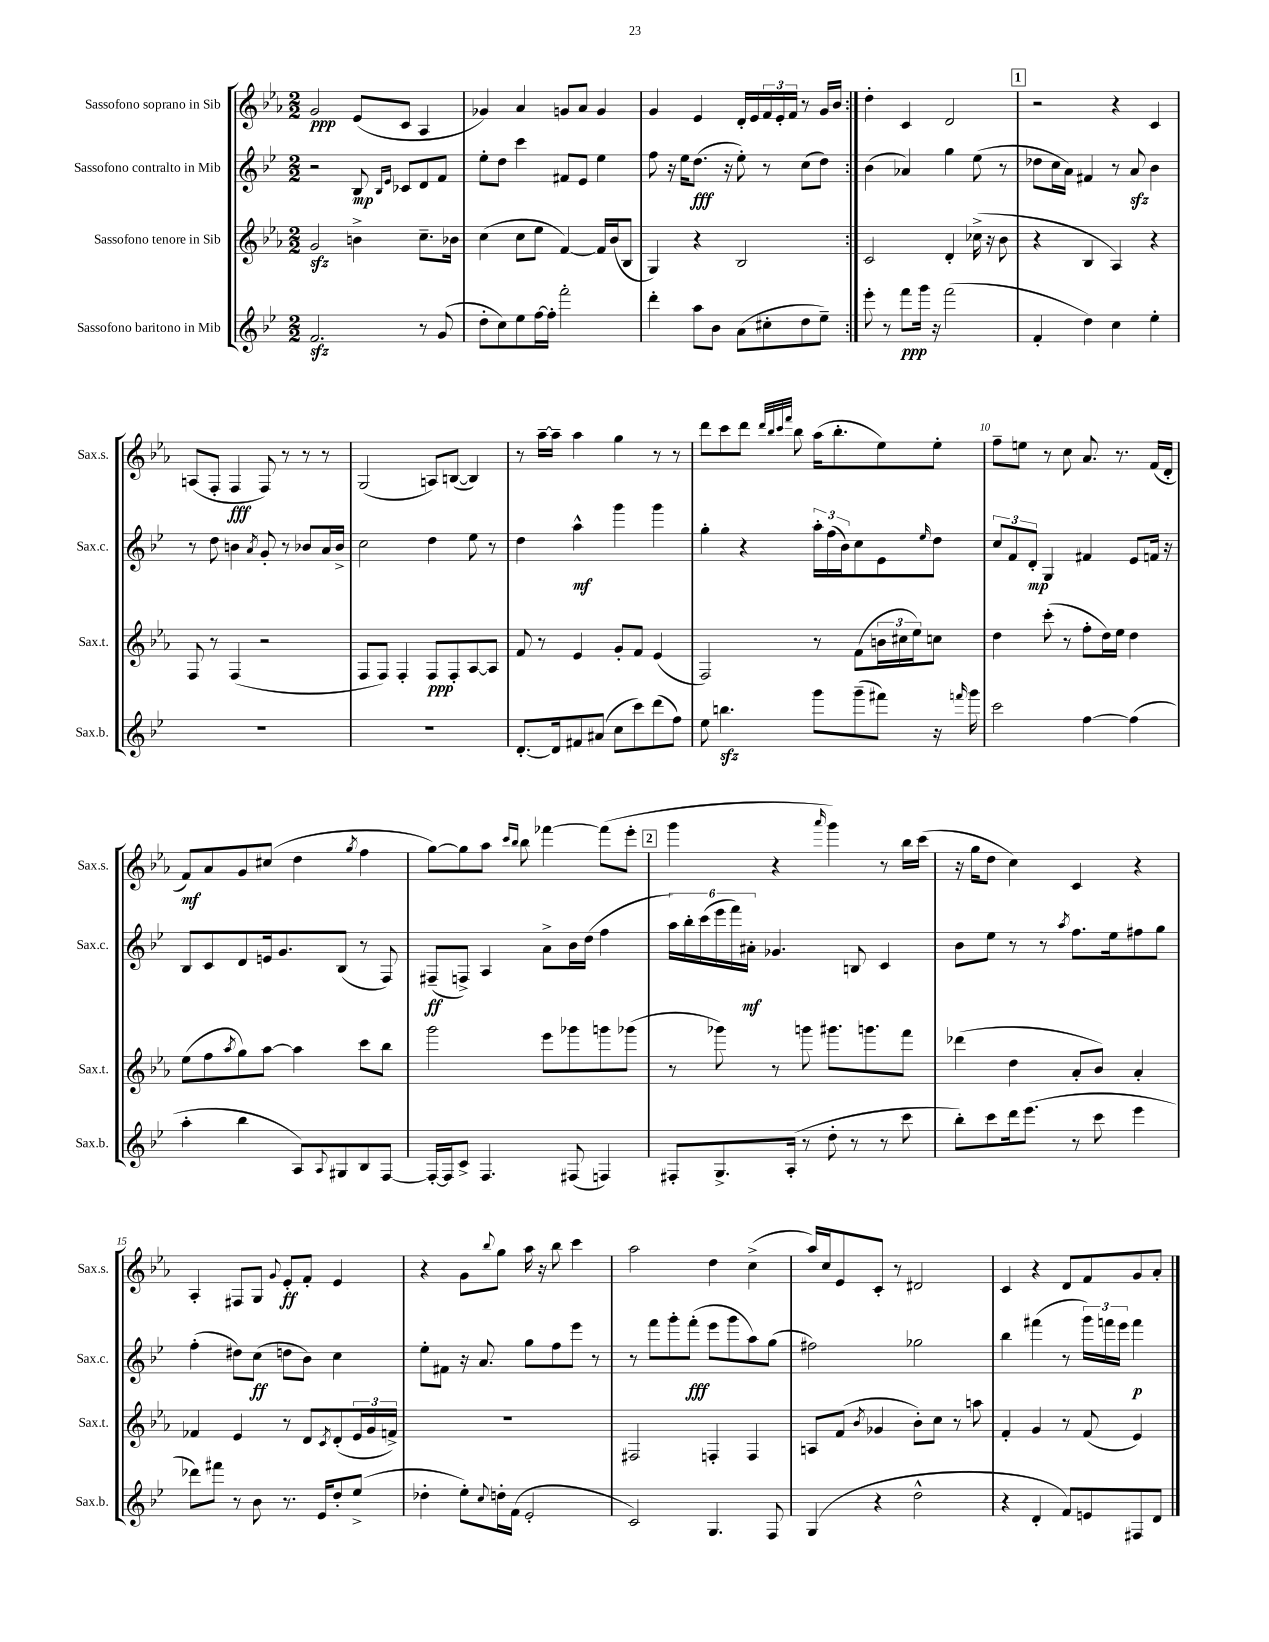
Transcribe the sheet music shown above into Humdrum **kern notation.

**kern	**kern	**kern	**kern
*staff4	*staff3	*staff2	*staff1
*clefG2	*clefG2	*clefG2	*clefG2
*k[b-e-]	*k[b-e-a-]	*k[b-e-]	*k[b-e-a-]
*M2/2	*M2/2	*M2/2	*M2/2
2.f	2g	2r	2g
.	4b^	8B-	(8e-
.	.	16qqB-	.
.	.	16qqe-	.
.	.	8c-	8c
8r	8.cc~	8d	4A-
(8g	.	8f	.
.	16b-	.	.
=	=	=	=
8dd'	(4cc	8ee-'	4g-)
8cc)	.	8dd	.
8ee-	8cc	4ccc	4a-
[16ff	8ee-	.	.
16ff']	.	.	.
2fff'	[4f)	8f#	8g
.	.	8e-	8a-
.	16f]	4ee-	4g
.	(16b-	.	.
.	8B-	.	.
=	=	=	=
4ddd'	4G)	8ff	4g
.	.	16r	.
.	.	16ee-	.
8aa	4r	(8.dd	4e-
8b-	.	.	.
.	.	16r	.
(8a	2B-	8ee-')	16d'
.	.	.	16e-
8cc#'	.	8r	24f
.	.	.	24e-'
.	.	.	24f
8dd	.	(8cc	8r
8ee-~)	.	8dd)	16g
.	.	.	16b-
=:|!	=:|!	=:|!	=:|!
8eee-'	2c	(4b-	4dd'
8r	.	.	.
8fff	.	4a-)	4c
16ggg	.	.	.
16r	.	.	.
(2fff	4d'	4gg	2d
.	(16cc-^	(8ee-	.
.	16r	.	.
.	8b-	8r	.
=	=	=	=
4f'	4r	8dd-	2r
.	.	16cc	.
.	.	16a)	.
4dd)	4B-	4f#	.
4cc	4A-)	8r	4r
.	.	8a	.
4ee-'	4r	4b-	4c
=	=	=	=
1r	8F	8r	(8A
.	8r	8dd	8F'
.	(4F	4b	4F
.	.	8qa	.
.	2r	8g'	8F)
.	.	8r	8r
.	.	8b-	8r
.	.	16a	8r
.	.	16b-^	.
=	=	=	=
1r	8F	2cc	(2G
.	8F)	.	.
.	4F'	.	.
.	8F	4dd	8A)
.	8F'	.	([8B
.	[8A-	8ee-	4B])
.	8A-]	8r	.
=	=	=	=
[8.d'	8f	4dd	8r
.	8r	.	[16aa-~
16d]	.	.	16aa-~]
8f#	4e-	4aa^^	4aa-
(8a#	.	.	.
8cc	8g'	4ggg	4gg
8ccc)	8f	.	.
(8ddd	(4e-	4ggg	8r
8ff)	.	.	8r
=	=	=	=
8ee-	2F)	4gg'	8ddd
4.bb	.	.	8ccc
.	.	4r	8ddd
.	.	.	32qqddd
.	.	.	32qqbb-
.	.	.	32qqccc
.	.	.	32qqfff
.	.	.	8bb-
8ggg	8r	24aa'	(16aa-
.	.	(24ff	.
.	.	.	8.bb-'
.	.	24b-)	.
(8ggg~	(8f	8cc	.
8fff#)	24b	8e-	8ee-)
.	24cc#	.	.
.	24ee-)	.	.
.	.	16qqee-	.
16r	8cc	8dd	8ee-'
16qqfff	.	.	.
16ggg	.	.	.
=	=	=	=
2ccc	4dd	12cc	8ff~
.	.	12f	.
.	.	.	8ee
.	.	12d'	.
.	(8ccc'	4G	8r
.	8r	.	8cc
[4ff	8ff'	4f#	8.a-
.	16dd)	.	.
.	16ee-	.	8.r
(4ff]	4dd	8e-	.
.	.	16f	(16f
.	.	16r	16d'
=	=	=	=
4aa'	(8ee-	8B-	8f)
.	8ff	8c	8a-
.	8qaa-	.	.
4bb-	8gg)	8d	8g
.	[8aa-	16e	(8cc#
.	.	8.g	.
8A)	4aa-]	.	4dd
8qqA	.	.	.
8G#	.	(8B-	.
.	.	.	8qgg
8B-	8ccc	8r	4ff
[8F	8bb-	8F)	.
=	=	=	=
16F'_	2ggg	(8F#~	[8gg)
16F]	.	.	.
8c^	.	8F^)	8gg]
4.F	.	4A	8aa-
.	.	.	16qqccc
.	.	.	16qqbb-
.	.	.	8bb-
.	8eee-	8a^	[4fff-
(8F#	8ggg-	16b-	.
.	.	(16dd	.
4F)	8ggg	4ff	(8fff-]
.	(8ggg-	.	8eee-'
=	=	=	=
8F#'	8r	24aa)	4ggg
.	.	24bb-'	.
.	.	(24ccc	.
8.G^	8ggg-)	24eee-	.
.	.	24fff)	.
.	.	24a#'	.
.	8r	4.g-	4r
(16A'	.	.	.
8r	8ggg	.	.
.	.	.	16qqaaa-
8dd'	8.ggg#	.	4ggg)
8r	.	8B	.
.	8.ggg	.	.
8r	.	4c	8r
8ccc	8fff	.	16bb-
.	.	.	(16ccc
=	=	=	=
8bb-')	(4ddd-	8b-	16r
.	.	.	16gg
8ccc	.	8ee-	8dd
16ddd	4dd	8r	4cc)
(8.eee-	.	.	.
.	.	8r	.
.	.	8qaa	.
8r	8a-'	8.ff	4c
8ccc	8b-)	.	.
.	.	16ee-	.
4eee-	4a-'	8ff#	4r
.	.	8gg	.
=	=	=	=
8ddd-)	4f-	(4ff'	4A-'
8fff#	.	.	.
8r	4e-	8dd#)	8F#
8b-	.	(8cc	8G
.	.	.	8qqg
8.r	8r	8dd	8e-'
.	8d	8b-)	8f'
16e-	.	.	.
.	8qc	.	.
8dd'	(8d'	4cc	4e-
(8ee-^	24e-	.	.
.	24g	.	.
.	24f^)	.	.
=	=	=	=
4dd-'	1r	8ee-'	4r
.	.	8f#	.
8ee-')	.	16r	8g
.	.	8.a	.
8qqcc	.	.	8qqbb-
16dd'	.	.	8gg
(16f	.	.	.
2e-'	.	8gg	16aa-
.	.	.	16r
.	.	8ff	8bb-
.	.	8eee-	4ccc
.	.	8r	.
=	=	=	=
2c)	2F#	8r	2aa-
.	.	8fff	.
.	.	8ggg'	.
.	.	(8fff'	.
4.G	4F'	8eee-	4dd
.	.	8ggg	.
.	4F	8aa)	(4cc^
8F	.	(8gg	.
=	=	=	=
(4G	8A	2ff#)	16aa-)
.	.	.	16cc
.	(8f	.	8e-
.	8qb-	.	.
4r	4g-	.	8c'
.	.	.	8r
2dd^^	8b-')	2gg-	2d#
.	8cc	.	.
.	8r	.	.
.	8aa	.	.
=	=	=	=
4r	4f'	4bb-	4c
4d'	4g	(4fff#	4r
8f)	8r	8r	8d
8e	(8f	24ggg)	8f
.	.	24fff	.
.	.	24eee-	.
8F#	4e-)	4fff	8g
8d	.	.	8a-'
==	==	==	==
*-	*-	*-	*-
